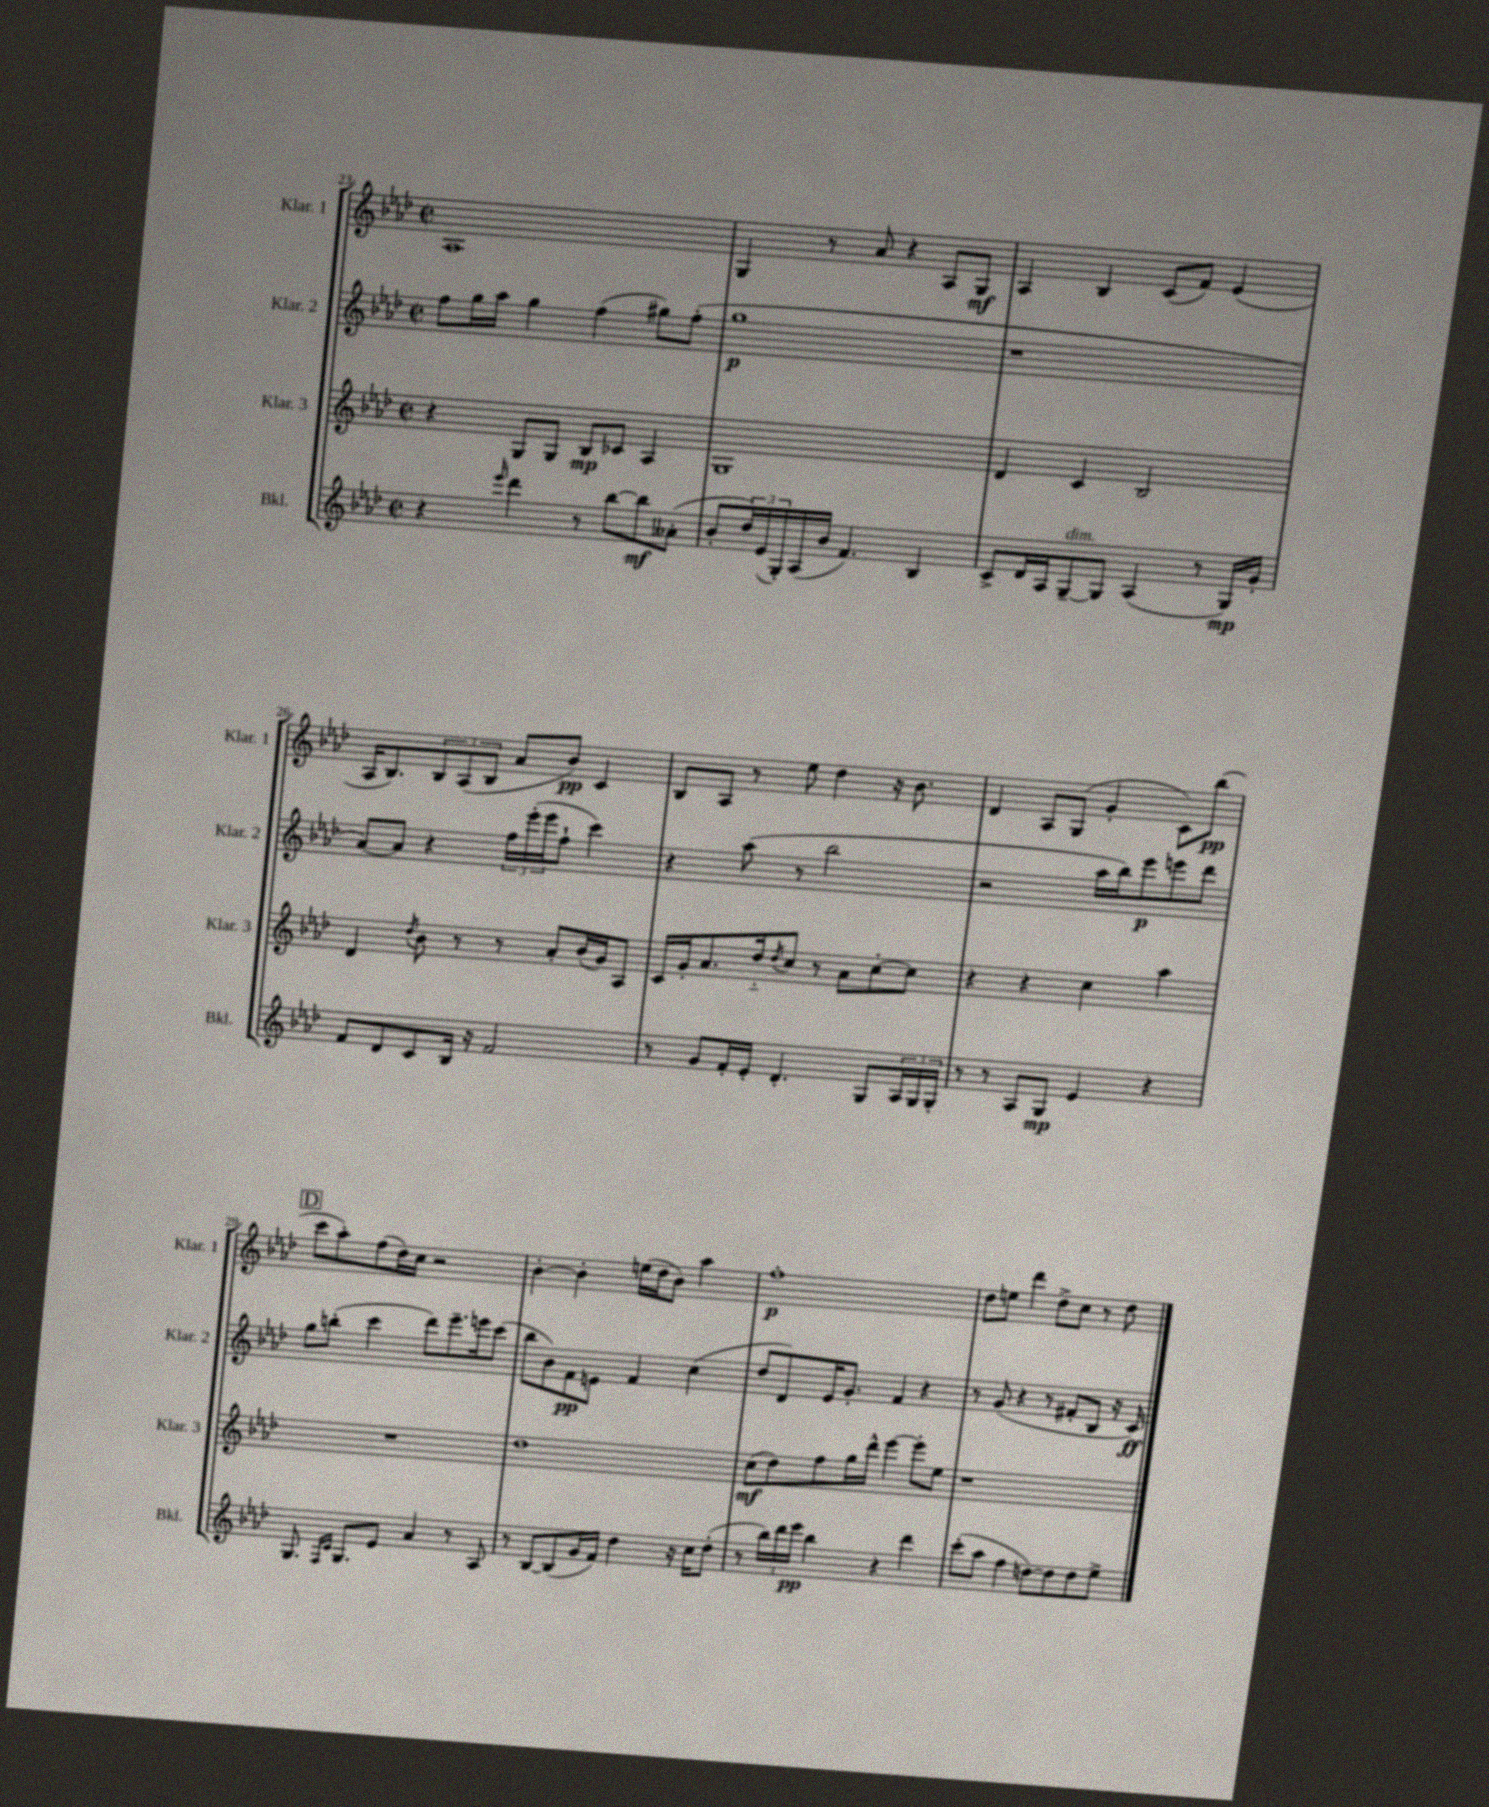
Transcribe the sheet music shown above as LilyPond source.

<<
\new StaffGroup <<
\new Staff = "s0" \with { instrumentName = "Klar. 1" shortInstrumentName = "Klar. 1" } {
    \clef treble \key aes \major \defaultTimeSignature \time 2/2
    aes1 |
    g4 r8 aes'8 r4 aes8 g8\mf |
    aes4 bes4 c'8( f'8) ees'4( |
    aes16 bes8.) \tuplet 3/2 { bes8 aes8( bes8 } aes'8 bes'8\pp) c'4 |
    bes8 aes8 r8 ees''8 des''4 r16 bes'8. |
    des'4 aes8 g8( g'4-. c'8) bes''8\pp( |
    \mark \markup { \box "D" } c'''8 aes''8-.) f''8( des''16) c''16 r2 |
    bes'4~-. bes'4-. e''16( des''16 bes'8) aes''4 |
    f''1-.\p |
    des''8 e''8 des'''4 des''8-> c''8 r8 des''8 \bar "|." |
}
\new Staff = "s1" \with { instrumentName = "Klar. 2" shortInstrumentName = "Klar. 2" } {
    \clef treble \key aes \major \defaultTimeSignature \time 2/2
    f''8 g''16 aes''16 g''4 f''4( gis''8) f''8-.( |
    g''1\p |
    r1 |
    aes'8~) aes'8 r4 \tuplet 3/2 { f''16 ees'''16-.( ees'''16 } f''8-! c'''4) |
    r4 aes''8( r8 bes''2 |
    r2 aes''16 bes''16) ees'''8\p e'''8 des'''8 |
    \mark \markup { \box "D" } g''8 b''8-.( c'''4 des'''8) ees'''8.-- e'''16 c'''8( |
    bes''8 bes'8) f'8\pp e'8 f'4 c''4( |
    des''8 des'8) ees'16 g'8.-. f'4 r4 |
    r8 g'8( r4 r8 fis'8-. bes8 r16 c'16\ff) \bar "|." |
}
\new Staff = "s2" \with { instrumentName = "Klar. 3" shortInstrumentName = "Klar. 3" } {
    \clef treble \key aes \major \defaultTimeSignature \time 2/2
    r4 g8 g8 bes8\mp ces'8 aes4 |
    g1 |
    des'4 c'4 bes2 |
    des'4 \acciaccatura { des''8 } bes'8 r8 r8 aes'8-. bes'16( g'16) aes8 |
    c'16 g'16-. aes'8. des''16-_ \acciaccatura { des''8 } c''8 r8 aes'8 c''8~-. c''8 |
    r4 r4 c''4 aes''4 |
    \mark \markup { \box "D" } R1 |
    des''1 |
    c''8\mf( des''8) f''8 g''16 des'''16-^ ees'''4~ ees'''8-. ees''8 |
    r1 \bar "|." |
}
\new Staff = "s3" \with { instrumentName = "Bkl." shortInstrumentName = "Bkl." } {
    \clef treble \key aes \major \defaultTimeSignature \time 2/2
    r4 \grace { ees'''16 } des'''4 r8 bes''8~ bes''8\mf aeses'8-.( |
    bes'8-. \tuplet 3/2 { des''16) ees'16( g16-.) } aes16( bes'16 f'4.) bes4 |
    c'8-> des'16 aes16 g8~--^\markup { \italic "dim." } g8 aes4( r8 g16\mp) g'16-. |
    f'8 des'8 c'8 bes16 r16 f'2 |
    r8 g'8 f'16-. ees'16-. des'4.-. g8 \tuplet 3/2 { aes16 g16 g16-. } |
    r8 r8 aes8 g8\mp ees'4 r4 |
    \mark \markup { \box "D" } g8. \grace { f16 c'16 } g8. ees'8 aes'4 r8 aes8 |
    r8 bes8~ bes8( g'16 f'16) des''4 r16 c''16 des''8-.( |
    r8 \tuplet 3/2 { bes''16) des'''16 ees'''16\pp } bes''4 r4 des'''4 |
    c'''8-.( aes''8 f''4 d''8~) d''8 d''8 ees''8-> \bar "|." |
}
>>
>>
\layout { \context { \Score currentBarNumber = #23 } }
